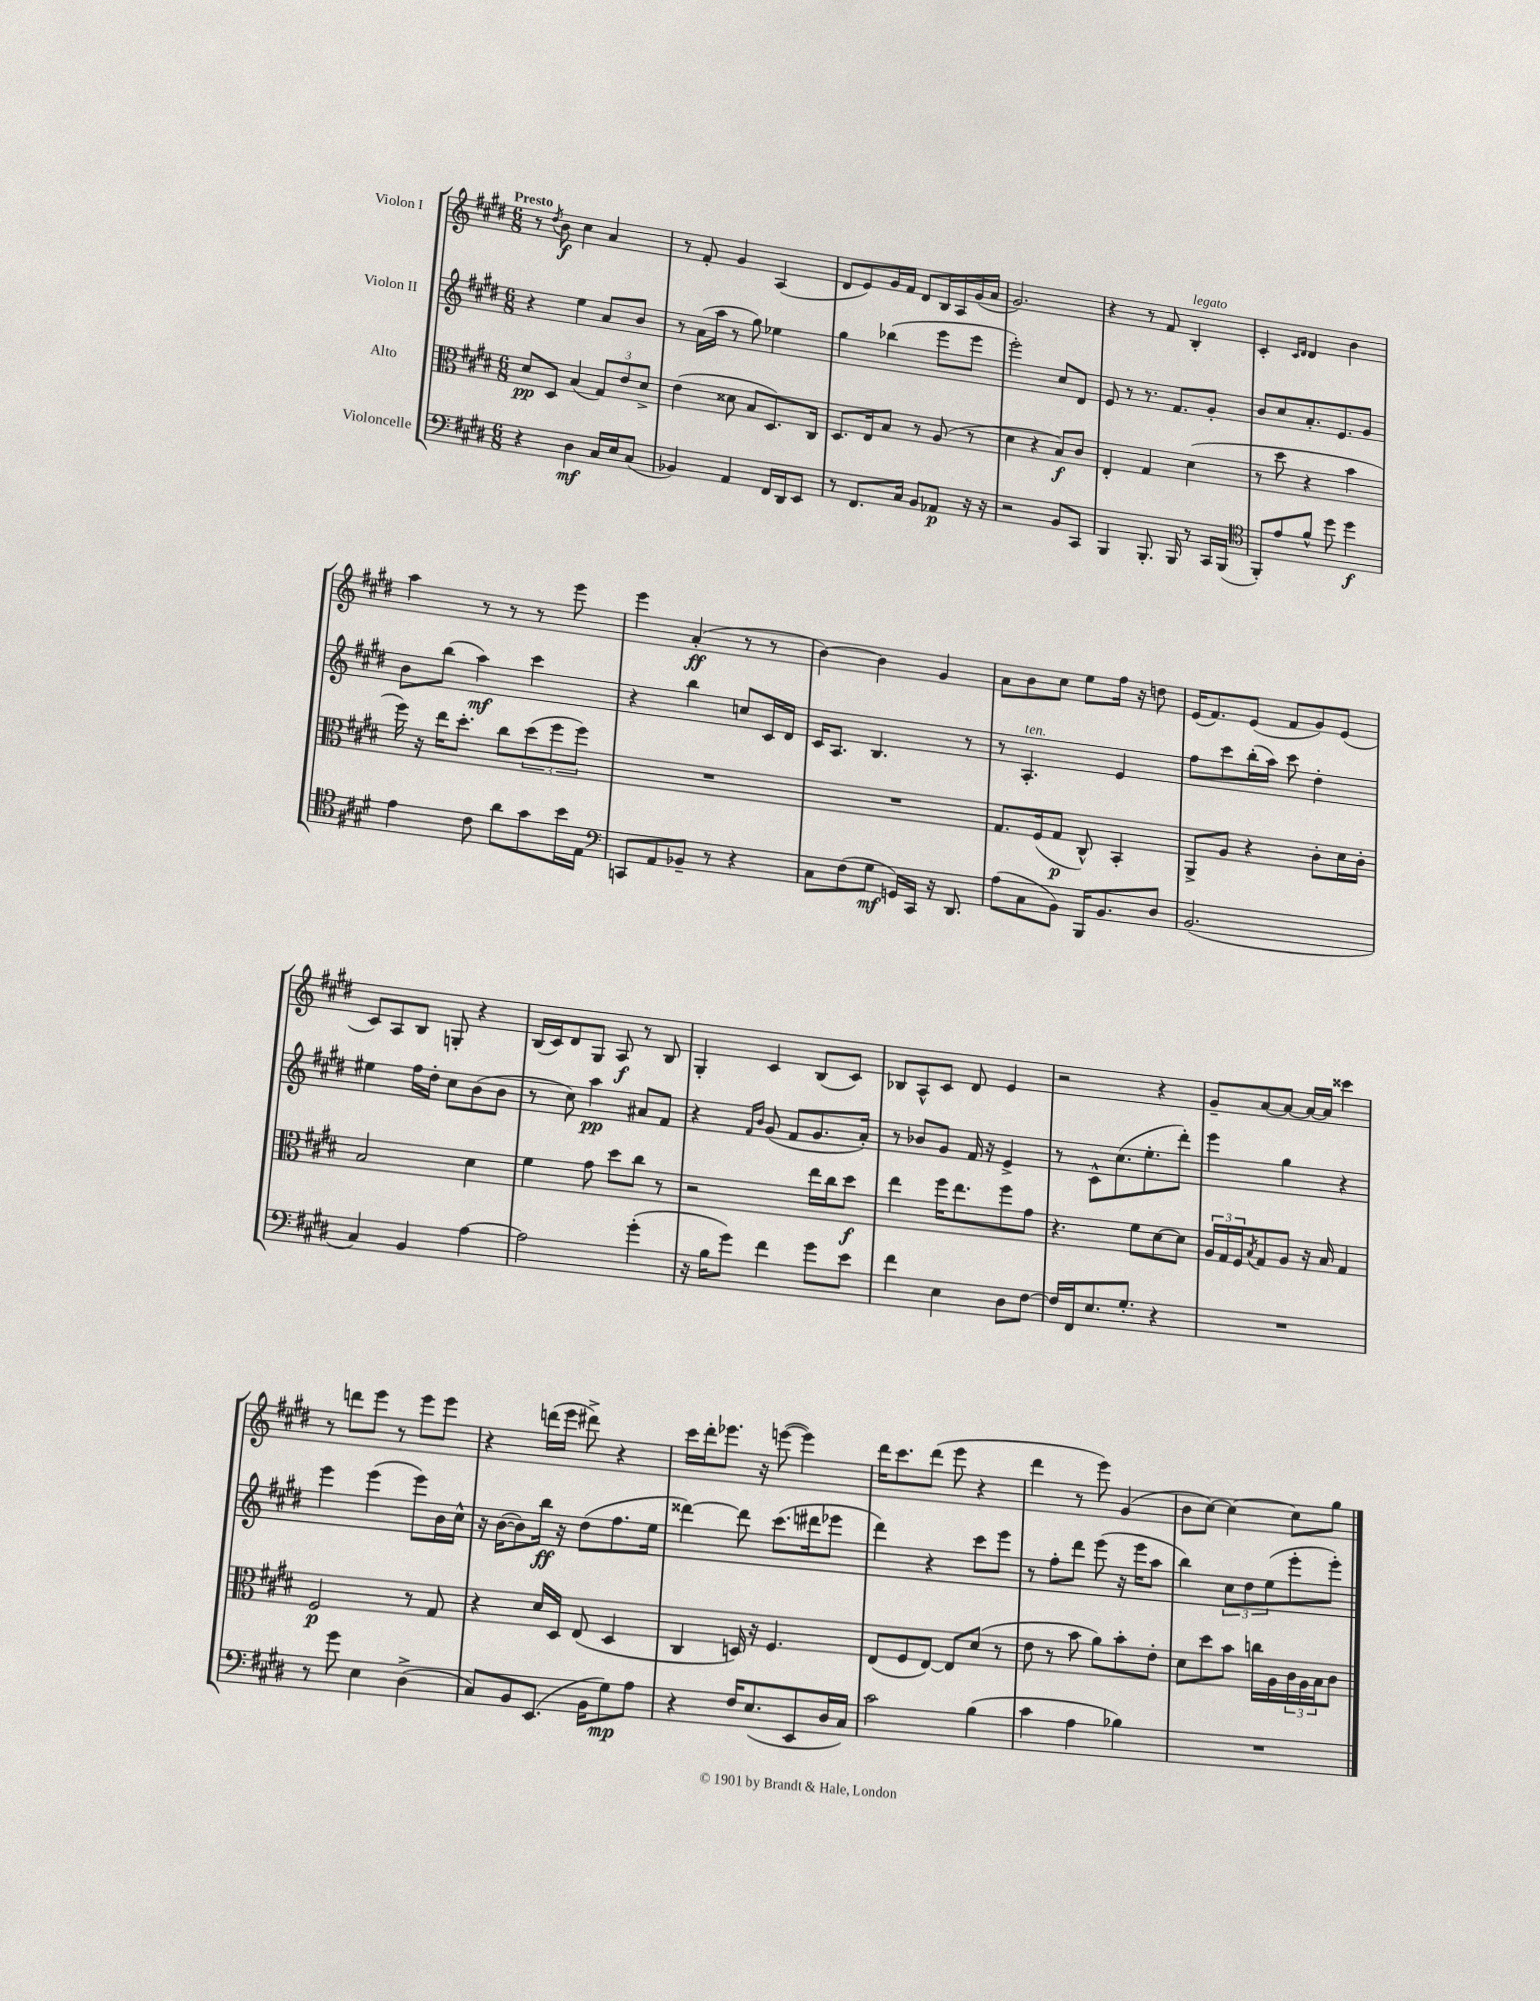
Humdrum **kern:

**kern	**kern	**kern	**kern
*staff4	*staff3	*staff2	*staff1
*clefF4	*clefC3	*clefG2	*clefG2
*k[f#c#g#d#]	*k[f#c#g#d#]	*k[f#c#g#d#]	*k[f#c#g#d#]
*M6/8	*M6/8	*M6/8	*M6/8
4r	8d#	4r	8r
.	.	.	8qdd#
.	8D#	.	8b
4D#	(4B	4ee	4cc#
16C#	12G#)	8a	4a
16E	.	.	.
.	12e	.	.
(8C#	.	8b	.
.	12d#^	.	.
=	=	=	=
4BB-)	(4e	8r	8r
.	.	(16a	8f#'
.	.	16aa	.
4AA	8d##	8r	4g#
.	8B	8gg#)	.
16FF#	8.D#)	4ee-	(4A
16DD#	.	.	.
8EE	.	.	.
.	16C#	.	.
=	=	=	=
8r	8.D#	4gg#	8d#
8.FF#	.	.	8e)
.	16E	.	.
.	8B	(4bb-	16g#
16C#	.	.	16f#
8BB	8r	.	8d#
8AA-	(8A	8eee	16B
.	.	.	16A
16r	8r	8eee	(16g#
16r	.	.	16a
=	=	=	=
2r	4d#	2eee')	2.g#)
.	4r	.	.
8BB	8B)	8cc#	.
8CC#	8c#	8d#	.
=	=	=	=
4BBB	4E'	8e	4r
.	.	8r	.
8.BBB'	4G#	8.r	8r
.	.	.	8f#
16BBB	.	8.f#	.
8r	(4d#	.	4B'
16CC#	.	8g#'	.
(16BBB	.	.	.
=	=	=	=
*clefC4	*	*	*
8FF#')	8r	8b	4c#'
8e	8dd#	8cc#	.
.	.	.	16qqc#
.	.	.	16qqd#
8f#^^	4r	8.a'	4d#
8dd#	.	.	.
.	.	8.e	.
4dd#	4b	.	4b
.	.	8g#	.
=	=	=	=
4e	16ff#)	8b	4aa
.	16r	.	.
.	16ee	(8bb	.
.	8.dd#'	.	.
8c#	.	4aa)	8r
8a	8cc#	.	8r
8g#	(12dd#	4ccc#	8r
.	12ff#	.	.
16b	.	.	8eee
.	12ff#)	.	.
16E	.	.	.
=	=	=	=
*clefF4	*	*	*
8CC	2.r	4r	4eee
8AA	.	.	.
8BB-~	.	4bb	(4a'
8r	.	.	.
4r	.	8cc	8r
.	.	16c#	8r
.	.	16d#	.
=	=	=	=
8C#	2.r	16c#	[4b)
.	.	8.A	.
(8F#	.	.	.
8G#	.	4.B	4b]
16GG)	.	.	.
16CC#	.	.	.
16r	.	.	4g#
8.DD#	.	.	.
.	.	8r	.
=	=	=	=
(8A	8.G#	8r	8a
8C#	.	4.A'	8b
.	(16F#	.	.
8BB)	8G#	.	8cc#
16BBB	8C#^^)	.	8ee
8.BB	.	.	.
.	4BB'	4e	16ff#
.	.	.	16r
8D#	.	.	8dd
=	=	=	=
(2.BB	8AA^	8ff#	(16e
.	.	.	8.f#)
.	8A	8ccc#	.
.	4r	(16bb'	(8e
.	.	16aa)	.
.	.	8ccc#	8f#
.	8c#'	4dd#'	8g#)
.	16d#	.	(8e
.	16c#'	.	.
=	=	=	=
4C#)	2B	4ee#	8c#)
.	.	.	8A
4BB	.	16ff#	8B
.	.	16dd#'	.
.	.	8cc#	8G'
[4A	4d#	(8b	4r
.	.	8b	.
=	=	=	=
2A]	4f#	8r	(16B
.	.	.	16c#)
.	.	8cc#)	8d#
.	8g#	4aa	8G#
.	8dd#	.	8A
(4g#'	8cc#	8a#	8r
.	8r	8f#	8B
=	=	=	=
16r	2r	4r	4G#'
16B	.	.	.
8g#)	.	.	.
.	.	16qqf#	.
.	.	16qqb	.
4f#	.	(8g#	4c#
.	.	8f#	.
8g#	16ee	8.g#	(8B
.	16cc#	.	.
8e	8dd#	.	8c#)
.	.	16a')	.
=	=	=	=
4f#	4ee	8r	8B-
.	.	8b-	8A^^
4E	16ff#	8g#	8c#
.	8.ee	.	.
.	.	16f#	8d#
.	.	16r	.
8D#	8ff#	4e^	4e
[8F#	8g#	.	.
=	=	=	=
16F#]	4.r	8r	2r
16FF#	.	.	.
8.E	.	8c#^^	.
.	.	(8.cc#	.
8.G#'	.	.	.
.	8f#	.	.
.	.	8.ee'	.
4r	[8d#	.	4r
.	8d#]	8ddd#')	.
=	=	=	=
2.r	24A	4eee	8g#~
.	24G#	.	.
.	24F#	.	.
.	8qB	.	.
.	8G#	.	[8a
.	8A	4gg#	8a_
.	16r	.	16a_
.	16B	.	16a]
.	4G#	4r	4ccc##
=	=	=	=
8r	2F#	4eee	8r
8g#	.	.	8ddd
4E	.	(4eee	8eee
.	.	.	8r
(4D#^	8r	8eee)	8eee
.	8G#	16b	8eee
.	.	16cc#^^	.
=	=	=	=
8C#)	4r	16r	4r
.	.	([16b	.
8BB	.	8b])	.
(8.EE	16d#	16bb	(16ddd
.	16D#	16r	16eee
.	(8E	(8dd#	8ddd#^)
16BB	.	.	.
8G#)	4D#	8.ff#	4r
8A	.	.	.
.	.	16ee	.
=	=	=	=
4r	4C#	[4ddd##)	16ccc#
.	.	.	16ddd#'
.	.	.	8.eee-
16F#	16D)	8ddd##]	.
(8.E	16r	.	16r
.	4.F#	(8.ccc#	([8eee
8EE	.	.	4eee])
.	.	16ddd#	.
16D#	.	8eee-	.
16C#)	.	.	.
=	=	=	=
2c#	(8E	4ddd#)	16ddd#
.	.	.	8.ccc#
.	8F#	.	.
.	[8E)	4r	(8ddd#
.	8E]	.	8eee
(4B	(8d#	8ccc#	4r
.	8r	8eee	.
=	=	=	=
4c#	8e	8r	4ddd#
.	8r	8ff#'	.
4A	8b	8ddd#	8r
.	8a)	(8eee	8eee)
4B-)	8b'	16r	(4g#
.	.	16eee	.
.	8e'	8aa	.
=	=	=	=
2.r	8d#	4bb)	8b
.	8dd#	.	[8cc#)
.	8b	12cc#	4cc#_
.	.	12dd#	.
.	16cc	.	.
.	.	(12ee	.
.	16A	.	.
.	24c#	8eee'	8cc#]
.	24A	.	.
.	24B	.	.
.	8c#	8eee')	8gg#
==	==	==	==
*-	*-	*-	*-
